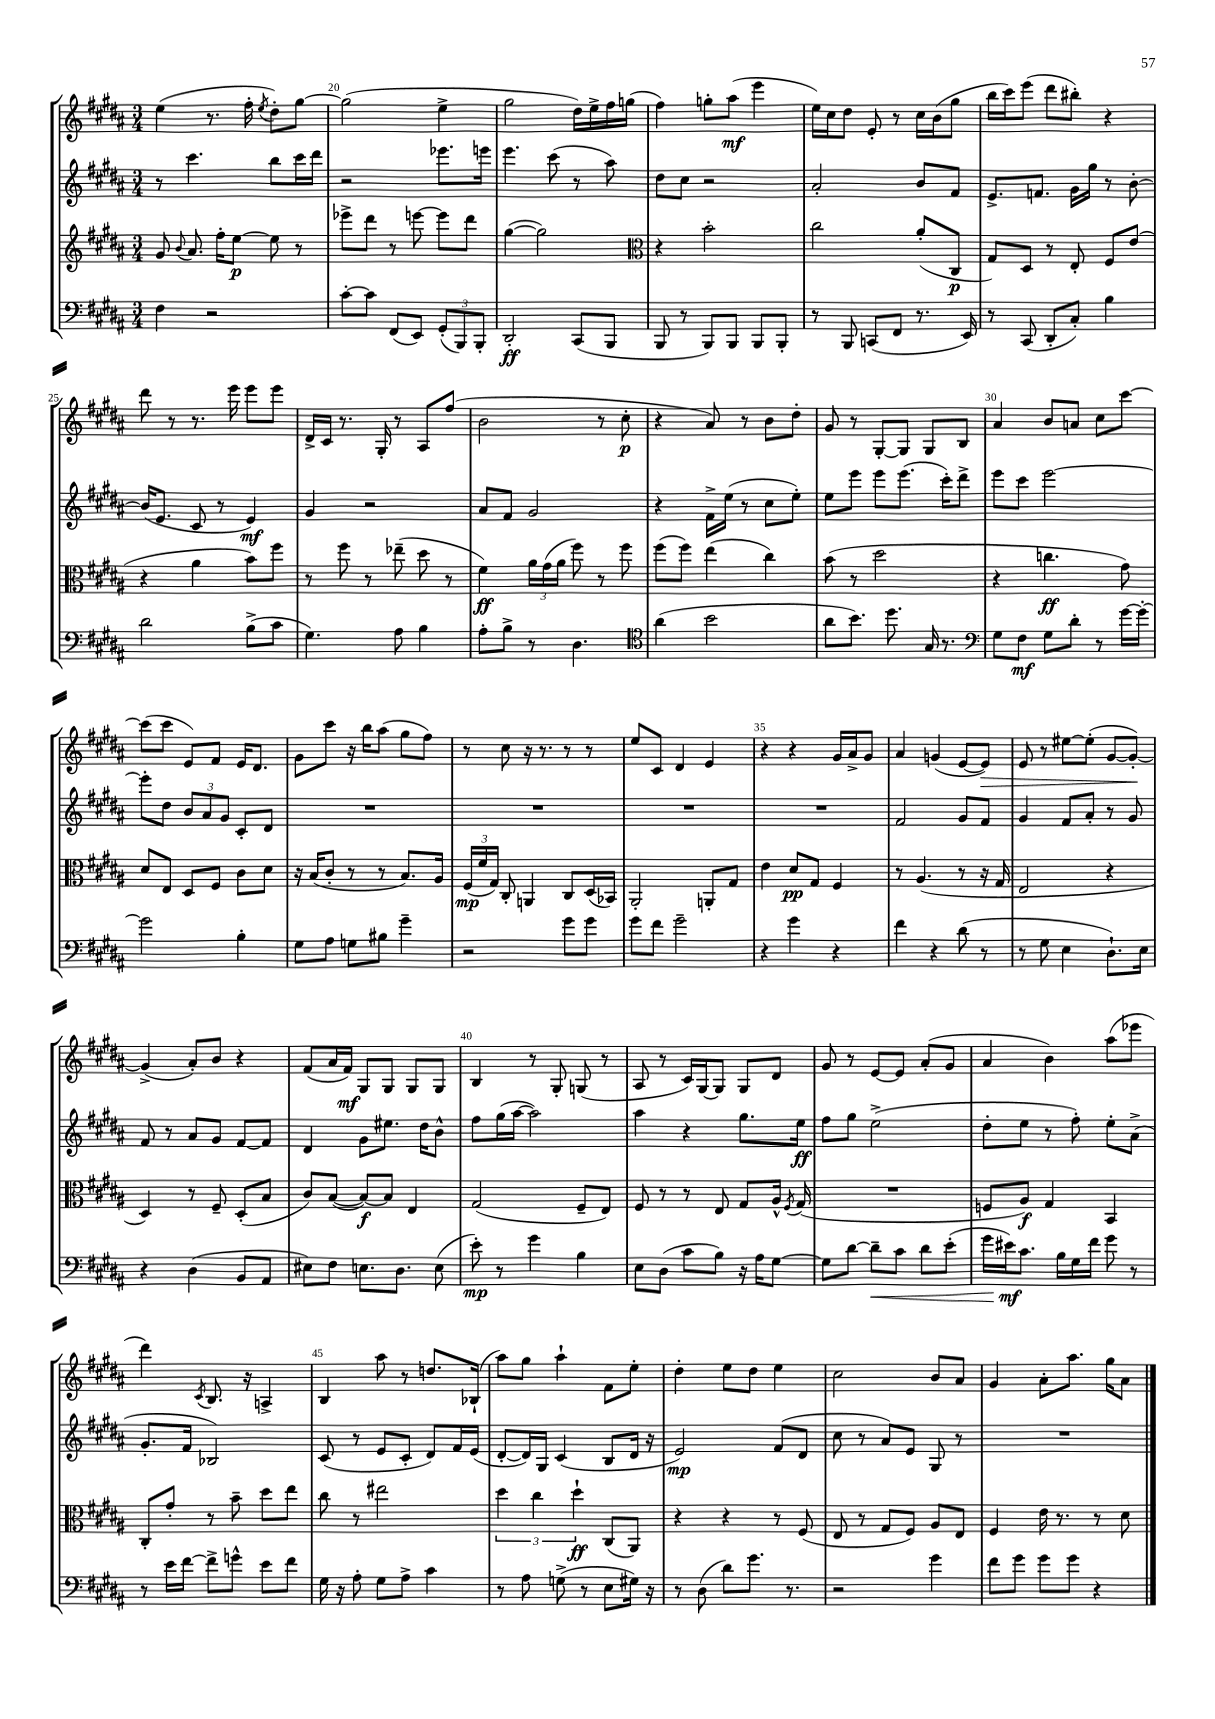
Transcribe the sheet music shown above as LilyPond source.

<<
\new StaffGroup <<
\new Staff = "s0" {
    \clef treble \key b \major \numericTimeSignature \time 3/4
    \autoBeamOff e''4( r8. fis''16-. \acciaccatura { e''8 } dis''8[-.) gis''8]~ |
    gis''2( e''4-> |
    gis''2 dis''16[) e''16-> fis''16 g''16]( |
    fis''4) g''8[-. ais''8]\mf( e'''4 |
    e''16[) cis''16 dis''8] e'8-. r8 cis''16[ b'16( gis''8] |
    b''16[ cis'''16) e'''8]( dis'''8[ bis''8]-.) r4 |
    dis'''8 r8 r8. e'''16 e'''8[ e'''8] |
    dis'16[-> cis'16] r8. gis16-. r8 ais8[ fis''8]( |
    b'2 r8 cis''8-.\p |
    r4 ais'8) r8 b'8[ dis''8]-. |
    gis'8 r8 gis8[~-. gis8] gis8[ b8] |
    ais'4 b'8[ a'8] cis''8[ cis'''8]~ |
    cis'''8[( cis'''8] e'8[) fis'8] e'16[ dis'8.] |
    gis'8[ cis'''8] r16 b''16[ ais''8]( gis''8[ fis''8]) |
    r8 cis''8 r16 r8. r8 r8 |
    e''8[ cis'8] dis'4 e'4 |
    r4 r4 gis'16[ ais'16-> gis'8] |
    ais'4 g'4( e'8[~ e'8]\>) |
    e'8 r8 eis''8[~ eis''8]-.( gis'8[~ gis'8]~-.\!) |
    gis'4->( ais'8[-.) b'8] r4 |
    fis'8[( ais'16 fis'16]\mf) gis8[ gis8] gis8[ gis8] |
    b4 r8 gis8-. g8( r8 |
    ais8 r8 cis'16[) gis16~ gis8] gis8[ dis'8] |
    gis'8 r8 e'8[~ e'8] ais'8[-.( gis'8] |
    ais'4 b'4) ais''8[( ees'''8] |
    dis'''4) \acciaccatura { cis'8 } b8. r16 a4-> |
    b4 ais''8 r8 d''8.[ bes16]-!( |
    ais''8[) gis''8] ais''4-! fis'8[ e''8]-. |
    dis''4-. e''8[ dis''8] e''4 |
    cis''2 b'8[ ais'8] |
    gis'4 ais'8[-. ais''8.] gis''16[ ais'8] \bar "|." |
}
\new Staff = "s1" {
    \clef treble \key b \major \numericTimeSignature \time 3/4
    \autoBeamOff r8 cis'''4. b''8[ cis'''16 dis'''16] |
    r2 ees'''8.[ e'''16] |
    e'''4. cis'''8( r8 ais''8) |
    dis''8[ cis''8] r2 |
    ais'2-. b'8[ fis'8] |
    e'8.[-> f'8.] gis'16[ gis''16] r8 b'8~-. |
    b'16[( e'8.] cis'8 r8 e'4\mf) |
    gis'4 r2 |
    ais'8[ fis'8] gis'2 |
    r4 fis'16[-> e''16]( r8 cis''8[ e''8]-.) |
    e''8[ e'''8] e'''8[ e'''8.]( cis'''16[-.) dis'''8]-> |
    e'''8[ cis'''8] e'''2~ |
    e'''8[-. dis''8] \tuplet 3/2 { b'8[ ais'8 gis'8] } cis'8[-. dis'8] |
    R2. |
    R2. |
    R2. |
    R2. |
    fis'2 gis'8[ fis'8] |
    gis'4 fis'8[ ais'8]-. r8 gis'8 |
    fis'8 r8 ais'8[ gis'8] fis'8[~ fis'8] |
    dis'4 gis'8[ eis''8.] dis''16[ b'8]-^ |
    fis''8[ gis''16( ais''16]~ ais''2) |
    ais''4 r4 gis''8.[ e''16]\ff |
    fis''8[ gis''8] e''2->( |
    dis''8[-. e''8] r8 fis''8-.) e''8[-. ais'8]->( |
    gis'8.[-. fis'16] bes2) |
    cis'8( r8 e'8[ cis'8]-. dis'8[) fis'16 e'16]( |
    dis'8[~-. dis'16) gis16] cis'4( b8[ dis'16] r16 |
    e'2\mp) fis'8[( dis'8] |
    cis''8 r8 ais'8[) e'8] gis8 r8 |
    R2. \bar "|." |
}
\new Staff = "s2" {
    \clef treble \key b \major \numericTimeSignature \time 3/4
    \autoBeamOff gis'8 \appoggiatura { b'8 } ais'8. fis''16[-. e''8]~\p e''8 r8 |
    ees'''8[-> dis'''8] r8 e'''8~ e'''8[ dis'''8] |
    gis''4~( gis''2) |
    \clef alto r4 b'2-. |
    cis''2 ais'8[-.( cis8]\p |
    gis8[) dis8] r8 e8-. fis8[ e'8]( |
    r4 ais'4 b'8[) fis''8] |
    r8 fis''8 r8 ees''8--( dis''8 r8 |
    fis'4\ff) \tuplet 3/2 { ais'16[ gis'16( ais'16] } fis''8) r8 fis''8 |
    fis''8[( fis''8]) e''4( cis''4) |
    b'8( r8 dis''2 |
    r4 c''4.\ff gis'8) |
    dis'8[ e8] dis8[ fis8] cis'8[ dis'8] |
    r16 b16[( cis'8]-. r8 r8 b8.[) ais16] |
    \tuplet 3/2 { fis16[\mp( fis'16 gis16]) } cis8-. a,4 cis8[ dis16( bes,16]) |
    ais,2-. a,8[-. gis8] |
    e'4 dis'8[\pp gis8] fis4 |
    r8 ais4.( r8 r16 gis16 |
    e2 r4 |
    dis4) r8 fis8-- dis8[-.( b8] |
    cis'8[) b8]~( b8[~\f) b8] e4 |
    gis2( fis8[-- e8]) |
    fis8 r8 r8 e8 gis8[ ais16]-^ \acciaccatura { fis8 } gis16( |
    R2. |
    f8[ ais8]\f) gis4 b,4 |
    cis8[-. gis'8]-. r8 b'8-- dis''8[ e''8] |
    cis''8 r8 eis''2 |
    \tuplet 3/2 { dis''4 cis''4 dis''4-!\ff } cis8[( ais,8]) |
    r4 r4 r8 fis8( |
    e8 r8 gis8[ fis8]) ais8[ e8] |
    fis4 e'16 r8. r8 dis'8 \bar "|." |
}
\new Staff = "s3" {
    \clef bass \key b \major \numericTimeSignature \time 3/4
    \autoBeamOff fis4 r2 |
    cis'8[~-. cis'8] fis,8[( e,8]) \tuplet 3/2 { gis,8[-.( b,,8) b,,8]-. } |
    dis,2-.\ff cis,8[( b,,8] |
    b,,8 r8 b,,8[) b,,8] b,,8[ b,,8]-. |
    r8 b,,8 c,8[( fis,8] r8. e,16) |
    r8 cis,8( dis,8[-. cis8]-.) b4 |
    dis'2 b8[->( cis'8] |
    gis4.) ais8 b4 |
    ais8[-. b8]-> r8 dis4. |
    \clef tenor ais'4( b'2 |
    ais'8[ b'8.]) dis''8. gis16 r8. |
    \clef bass gis8[ fis8]\mf gis8[ dis'8]-. r8 gis'16[~ gis'16]~-. |
    gis'2 b4-. |
    gis8[ ais8] g8[ bis8] gis'4-- |
    r2 gis'8[ gis'8] |
    gis'8[ fis'8] gis'2-- |
    r4 gis'4 r4 |
    fis'4 r4 dis'8( r8 |
    r8 gis8 e4 dis8.[-!) e16] |
    r4 dis4( b,8[ ais,8] |
    eis8[) fis8] e8.[ dis8.] e8( |
    e'8-.\mp) r8 gis'4 b4 |
    e8[ dis8]( cis'8[ b8]) r16 ais16[ gis8]~ |
    gis8[ dis'8]~ dis'8[--\< cis'8] dis'8[ e'8]-.( |
    gis'16[ eis'16\mf\!) cis'8.] b16[ gis16 fis'16] gis'8 r8 |
    r8 e'16[ fis'16]~ fis'8[-> g'8]-^ e'8[ fis'8] |
    gis16 r16 ais8-. gis8[ ais8]-> cis'4 |
    r8 ais8 g8->( r8 e8[ gis16]) r16 |
    r8 dis8( dis'8[) gis'8.] r8. |
    r2 gis'4 |
    fis'8[ gis'8] gis'8[ gis'8] r4 \bar "|." |
}
>>
>>
\layout { \context { \Score currentBarNumber = #19 \override BarNumber.break-visibility = ##(#f #t #t) barNumberVisibility = #(every-nth-bar-number-visible 5) } }
